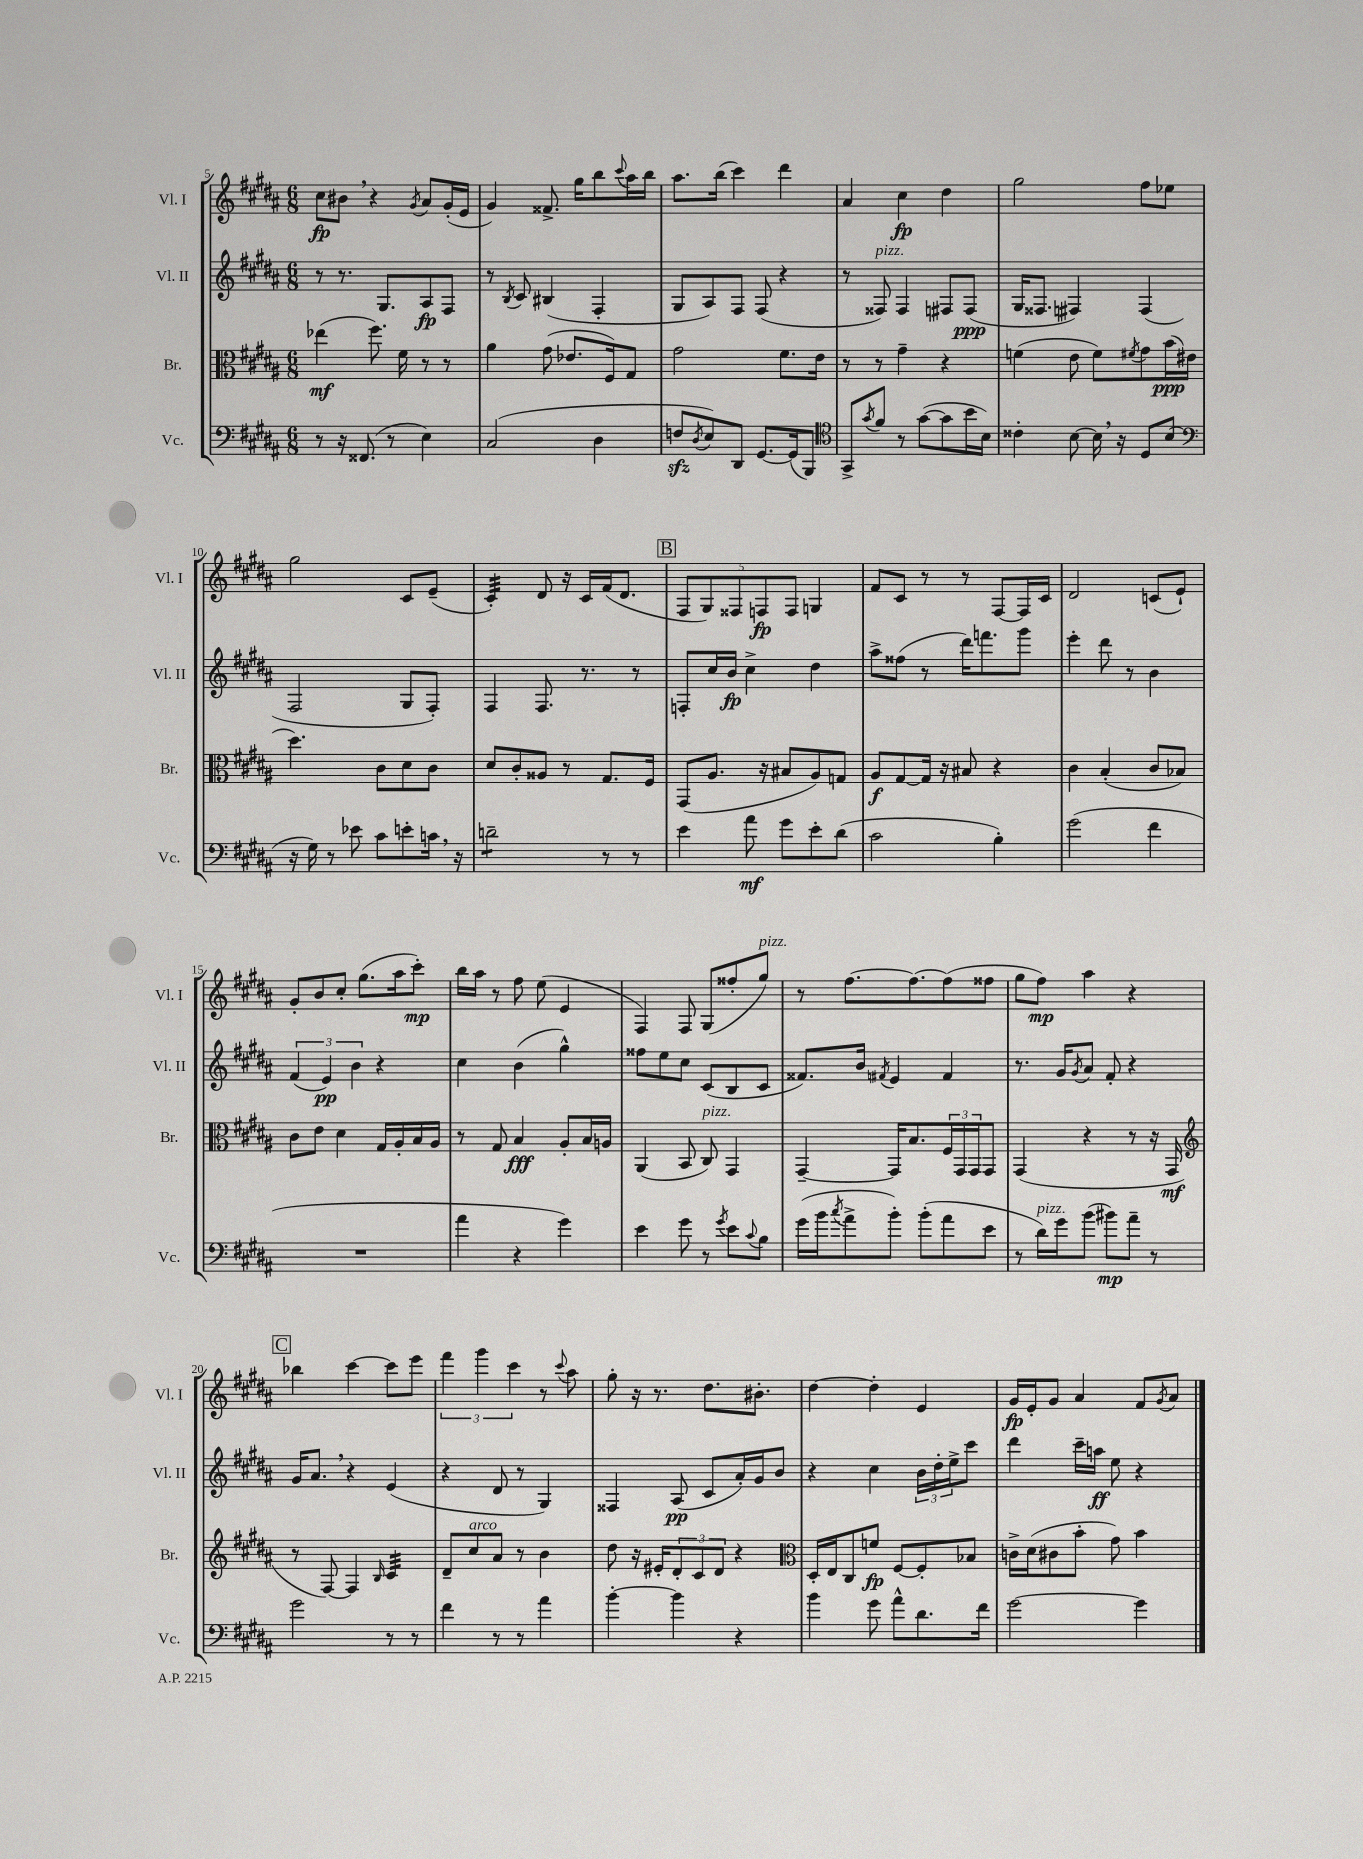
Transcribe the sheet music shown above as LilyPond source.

<<
\new StaffGroup <<
\new Staff = "s0" \with { instrumentName = "Vl. I" shortInstrumentName = "Vl. I" } {
    \clef treble \key b \major \numericTimeSignature \time 6/8
    cis''8\fp bis'8 \breathe r4 \acciaccatura { gis'8 } ais'8 gis'16-.( e'16 |
    gis'4) fisis'8.-> gis''16 b''8 \appoggiatura { cis'''8 } ais''16 b''16 |
    ais''8. b''16( cis'''4) dis'''4 |
    ais'4 cis''4\fp dis''4 |
    gis''2 fis''8 ees''8 |
    gis''2 cis'8 e'8--( |
    cis'4:32-.) dis'8 r16 cis'16 fis'16( dis'8. |
    \mark \markup { \box "B" } \tuplet 5/4 { fis8 gis8) fisis8 f8\fp f8 } g4 |
    fis'8 cis'8 r8 r8 fis8~ fis16 cis'16 |
    dis'2 c'8( e'8-!) |
    gis'8-. b'8 cis''8-. gis''8.( ais''16 cis'''8-.\mp) |
    b''16 ais''16 r8 fis''8 e''8( e'4 |
    fis4) fis8 gis8( fisis''8-. gis''8^\markup { \italic "pizz." }) |
    r8 fis''8.~ fis''8.~ fis''8( fisis''8 |
    gis''8 fis''8\mp) ais''4 r4 |
    \mark \markup { \box "C" } bes''4 cis'''4~ cis'''8 e'''8 |
    \tuplet 3/2 { fis'''4 gis'''4 cis'''4 } r8 \appoggiatura { cis'''8 } ais''8 |
    gis''8-. r16 r8. dis''8. bis'8.-. |
    dis''4~ dis''4-. e'4 |
    gis'16\fp e'16-. gis'8 ais'4 fis'8 \acciaccatura { gis'8 } ais'8 \bar "|." |
}
\new Staff = "s1" \with { instrumentName = "Vl. II" shortInstrumentName = "Vl. II" } {
    \clef treble \key b \major \numericTimeSignature \time 6/8
    r8 r8. gis8. ais8\fp fis8 |
    r8 \acciaccatura { b8 } cis'8 bis4( fis4-. |
    gis8 ais8) fis8 fis8( r4 |
    r8 fisis8^\markup { \italic "pizz." }) fisis4 fis8 fis8\ppp( |
    gis16 fisis8. fis4) fis4( |
    fis2 gis8 fis8-.) |
    fis4 fis8. r8. r8 |
    \mark \markup { \box "B" } f8-. cis''16 b'16\fp cis''4-> dis''4 |
    ais''8-> fisis''8( r8 dis'''16) f'''8. gis'''8 |
    e'''4-. dis'''8 r8 b'4 |
    \tuplet 3/2 { fis'4( e'4\pp) b'4 } r4 |
    cis''4 b'4( gis''4-^) |
    fisis''8 e''8 cis''8 cis'8( b8 cis'8 |
    fisis'8.) b'16 \acciaccatura { fis'8 } e'4 fis'4 |
    r8. gis'16 \acciaccatura { gis'8 } ais'8 fis'8-. r4 |
    \mark \markup { \box "C" } gis'16 ais'8. \breathe r4 e'4( |
    r4 dis'8 r8 gis4) |
    fisis4 ais8\pp( cis'8 ais'16-.) gis'16 b'8 |
    r4 cis''4 \tuplet 3/2 { b'16 dis''16-. e''16-> } cis'''8 |
    dis'''4 cis'''16-- a''16\ff e''8 r4 \bar "|." |
}
\new Staff = "s2" \with { instrumentName = "Br." shortInstrumentName = "Br." } {
    \clef alto \key b \major \numericTimeSignature \time 6/8
    ees''4\mf( fis''8.) fis'16 r8 r8 |
    ais'4 gis'8( ees'8. fis16) gis8 |
    gis'2 fis'8. e'16 |
    r8 r8 gis'4-- r4 |
    f'4( e'8 f'8) \acciaccatura { fis'8 } gis'8 b'16\ppp( eis'16 |
    dis''4.) cis'8 dis'8 cis'8 |
    dis'8 cis'8-. aisis8 r8 gis8. fis16 |
    \mark \markup { \box "B" } gis,8( ais8. r16 bis8 ais8) g8 |
    ais8\f gis8~ gis16 r16 bis8 r4 |
    cis'4 b4-.( cis'8 bes8) |
    cis'8 e'8 dis'4 gis16 ais16-. b16 ais16 |
    r8 gis8 b4\fff ais8-. b16 a16 |
    ais,4( b,8 cis8^\markup { \italic "pizz." }) gis,4 |
    gis,4~-- gis,16 b8. \tuplet 3/2 { fis16 gis,16 gis,16 } gis,8 |
    gis,4( r4 r8 r16 gis,16\mf |
    \mark \markup { \box "C" } \clef treble r8 fis8~) fis4 \grace { b16 } cis'4:32 |
    dis'8-- cis''8^\markup { \italic "arco" } ais'8 r8 b'4 |
    dis''8 r16 eis'16-. \tuplet 3/2 { dis'8-. cis'8 dis'8 } r4 |
    \clef alto dis16-. e16 cis8 f'8\fp fis8~ fis8-. bes8 |
    c'16-> dis'16( cis'8 b'8-. gis'8) b'4 \bar "|." |
}
\new Staff = "s3" \with { instrumentName = "Vc." shortInstrumentName = "Vc." } {
    \clef bass \key b \major \numericTimeSignature \time 6/8
    r8 r16 fisis,8.( r8 e4) |
    cis2( dis4 |
    f8\sfz \acciaccatura { dis8 } e8) dis,8 gis,8.~ gis,16( b,,8) |
    \clef tenor gis,8-> \acciaccatura { gis'8 } fis'8 r8 gis'8~( gis'8 b'16 b16) |
    cisis'4-. b8~ b16 \breathe r16 dis8 b8( |
    \clef bass r16 gis16) r8 ees'8 cis'8 e'8-. c'16 \breathe r16 |
    d'2:8-- r8 r8 |
    \mark \markup { \box "B" } e'4 ais'8\mf gis'8 e'8-. dis'8( |
    cis'2 b4-.) |
    gis'2( fis'4 |
    R2. |
    ais'4 r4 gis'4) |
    e'4 gis'8 r8 \acciaccatura { gis'8 } e'8 \appoggiatura { cis'8 } b8 |
    gis'16( b'16 \acciaccatura { cis''8 } ais'8-> b'8-.) b'8-.( ais'8 e'8 |
    r8 dis'16^\markup { \italic "pizz." }) gis'16 b'8( bis'8\mp) ais'8-- r8 |
    \mark \markup { \box "C" } gis'2 r8 r8 |
    fis'4 r8 r8 ais'4 |
    b'4~-. b'4 r4 |
    b'4 gis'8 ais'8-^ dis'8. fis'16 |
    gis'2~ gis'4 \bar "|." |
}
>>
>>
\layout { \context { \Score currentBarNumber = #5 } }
